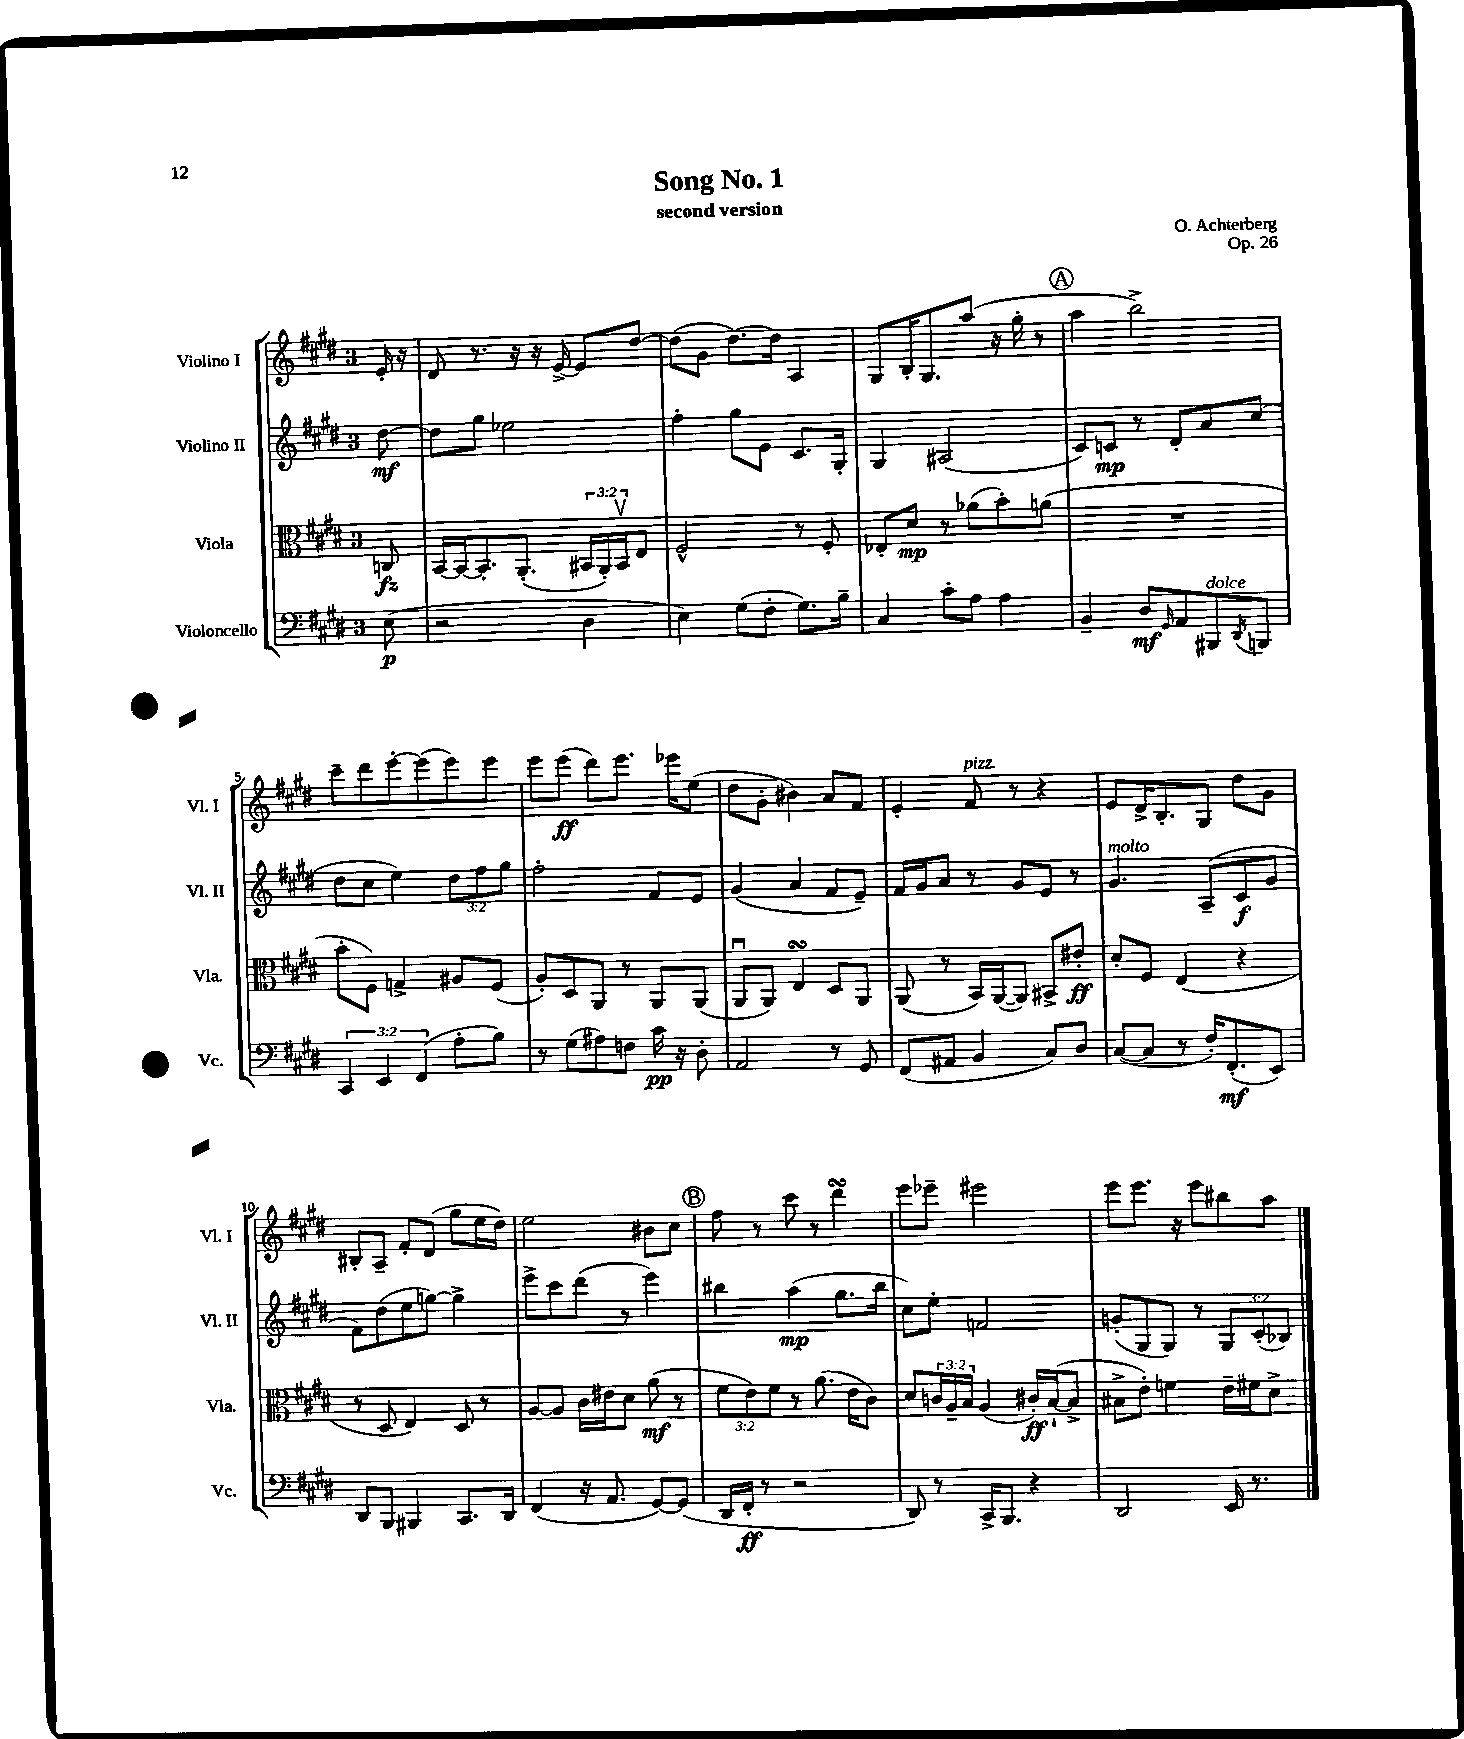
\header { title = "Song No. 1" composer = "O. Achterberg" subtitle = "second version" opus = "Op. 26" }
<<
\new StaffGroup <<
\new Staff = "s0" \with { instrumentName = "Violino I" shortInstrumentName = "Vl. I" } {
    \clef treble \key e \major \once \override Staff.TimeSignature.style = #'single-digit \time 3/4 \partial 8
    e'16-. r16 |
    dis'8 r8. r16 r16 e'16~-> e'8 dis''8~ |
    dis''8( gis'8 dis''8.~) dis''16 a4 |
    gis8 b16-. gis8. a''8( r16 gis''16-. r8 |
    \mark \markup { \circle "A" } a''4 b''2->) |
    cis'''8-- dis'''8 e'''8~-. e'''8( e'''8) e'''8 |
    e'''8 e'''8\ff( dis'''8) e'''8. ees'''16 e''8( |
    dis''8 gis'8-. bis'4) a'8 fis'8 |
    e'4-. fis'8^\markup { \italic "pizz." } r8 r4 |
    e'8 dis'16-> b8.-. gis8 dis''8 gis'8 |
    bis8-. a8-- fis'8-. dis'8( gis''8 e''16 dis''16) |
    e''2 bis'8 cis''8 |
    \mark \markup { \circle "B" } fis''8 r8 cis'''8 r8 dis'''4\turn |
    e'''8 ees'''8-- eis'''2 |
    e'''8 e'''8. r16 e'''8 bis''8 a''8 \bar "|." |
}
\new Staff = "s1" \with { instrumentName = "Violino II" shortInstrumentName = "Vl. II" } {
    \clef treble \key e \major \once \override Staff.TimeSignature.style = #'single-digit \time 3/4 \override Staff.TupletNumber.text = #tuplet-number::calc-fraction-text \partial 8
    dis''8~\mf |
    dis''8 gis''8 ees''2 |
    fis''4-. gis''8 e'8 cis'8. gis16-. |
    gis4 ais2( |
    \mark \markup { \circle "A" } cis'8) c'8\mp r8 dis'8-. a'8 cis''8( |
    dis''8 cis''8 e''4) \tuplet 3/2 { dis''8 fis''8 gis''8 } |
    fis''2-. fis'8 e'8 |
    gis'4( a'4 fis'8 e'8--) |
    fis'16 gis'16 a'8 r8 gis'8 e'8 r8 |
    gis'4.^\markup { \italic "molto" } a8--( cis'8\f gis'8 |
    fis'8) dis''8( e''8 g''8~) g''4-> |
    e'''8-> cis'''8 dis'''8( r8 e'''4) |
    \mark \markup { \circle "B" } bis''4 a''4\mp( gis''8. bis''16 |
    cis''8) e''8-. f'2 |
    g'8-.( gis8 gis8) r8 \tuplet 3/2 { gis8 cis'8-.( bes8) } \bar "|." |
}
\new Staff = "s2" \with { instrumentName = "Viola" shortInstrumentName = "Vla." } {
    \clef alto \key e \major \once \override Staff.TimeSignature.style = #'single-digit \time 3/4 \override Staff.TupletNumber.text = #tuplet-number::calc-fraction-text \partial 8
    c8\fz |
    b,16~ b,16~ b,8.-. a,8.-.( \tuplet 3/2 { bis,16 a,16-.) bis,16\upbow } e8 |
    fis2-^ r8 fis8-. |
    ees8-. dis'8\mp r8 aes'8( b'8-.) a'8( |
    \mark \markup { \circle "A" } R2. |
    b'8-. fis8) g4-> ais8 fis8( |
    a8-.) dis8 a,8 r8 a,8 a,8( |
    a,8\downbow a,8) e4\turn dis8 a,8 |
    a,8( r8 b,16) a,16~( a,8) bis,8-> eis'8-.\ff |
    dis'8-. fis8 e4( r4 |
    r8 dis8 e4) dis8 r8 |
    a8~ a8 cis'16 eis'16 dis'8 a'8\mf( r8 |
    \mark \markup { \circle "B" } \tuplet 3/2 { fis'8 e'8) fis'8 } r8 a'8.( e'16 cis'8) |
    dis'8 \tuplet 3/2 { c'16 a16-- b16 } a4( cis'16-.\ff) b16~-!( b8-> |
    bis8-> e'8-.) f'4 e'16-- fis'16 dis'8-> \bar "|." |
}
\new Staff = "s3" \with { instrumentName = "Violoncello" shortInstrumentName = "Vc." } {
    \clef bass \key e \major \once \override Staff.TimeSignature.style = #'single-digit \time 3/4 \override Staff.TupletNumber.text = #tuplet-number::calc-fraction-text \partial 8
    e8\p( |
    r2 dis4 |
    e4) gis8( fis8-. gis8.) b16-- |
    cis4 cis'8-. a8 a4 |
    \mark \markup { \circle "A" } b,4-- dis8\mf \grace { gis,16 } a,8 bis,,8^\markup { \italic "dolce" } \acciaccatura { dis,8 } b,,8 |
    \tuplet 3/2 { cis,4 e,4 fis,4( } a8-. b8) |
    r8 gis8( ais8) f8 cis'16\pp r16 dis8-. |
    a,2 r8 gis,8 |
    fis,8( ais,8 b,4 cis8) dis8 |
    cis8~( cis8 r8 fis16-.) fis,8.-.\mf( e,8) |
    dis,8 b,,8 bis,,4 cis,8. dis,16 |
    fis,4( r16 a,8. gis,8~) gis,8( |
    \mark \markup { \circle "B" } dis,16 fis,16-.\ff r8 r2 |
    dis,8) r8 cis,16-> b,,8. r4 |
    dis,2 e,16 r8. \bar "|." |
}
>>
>>
